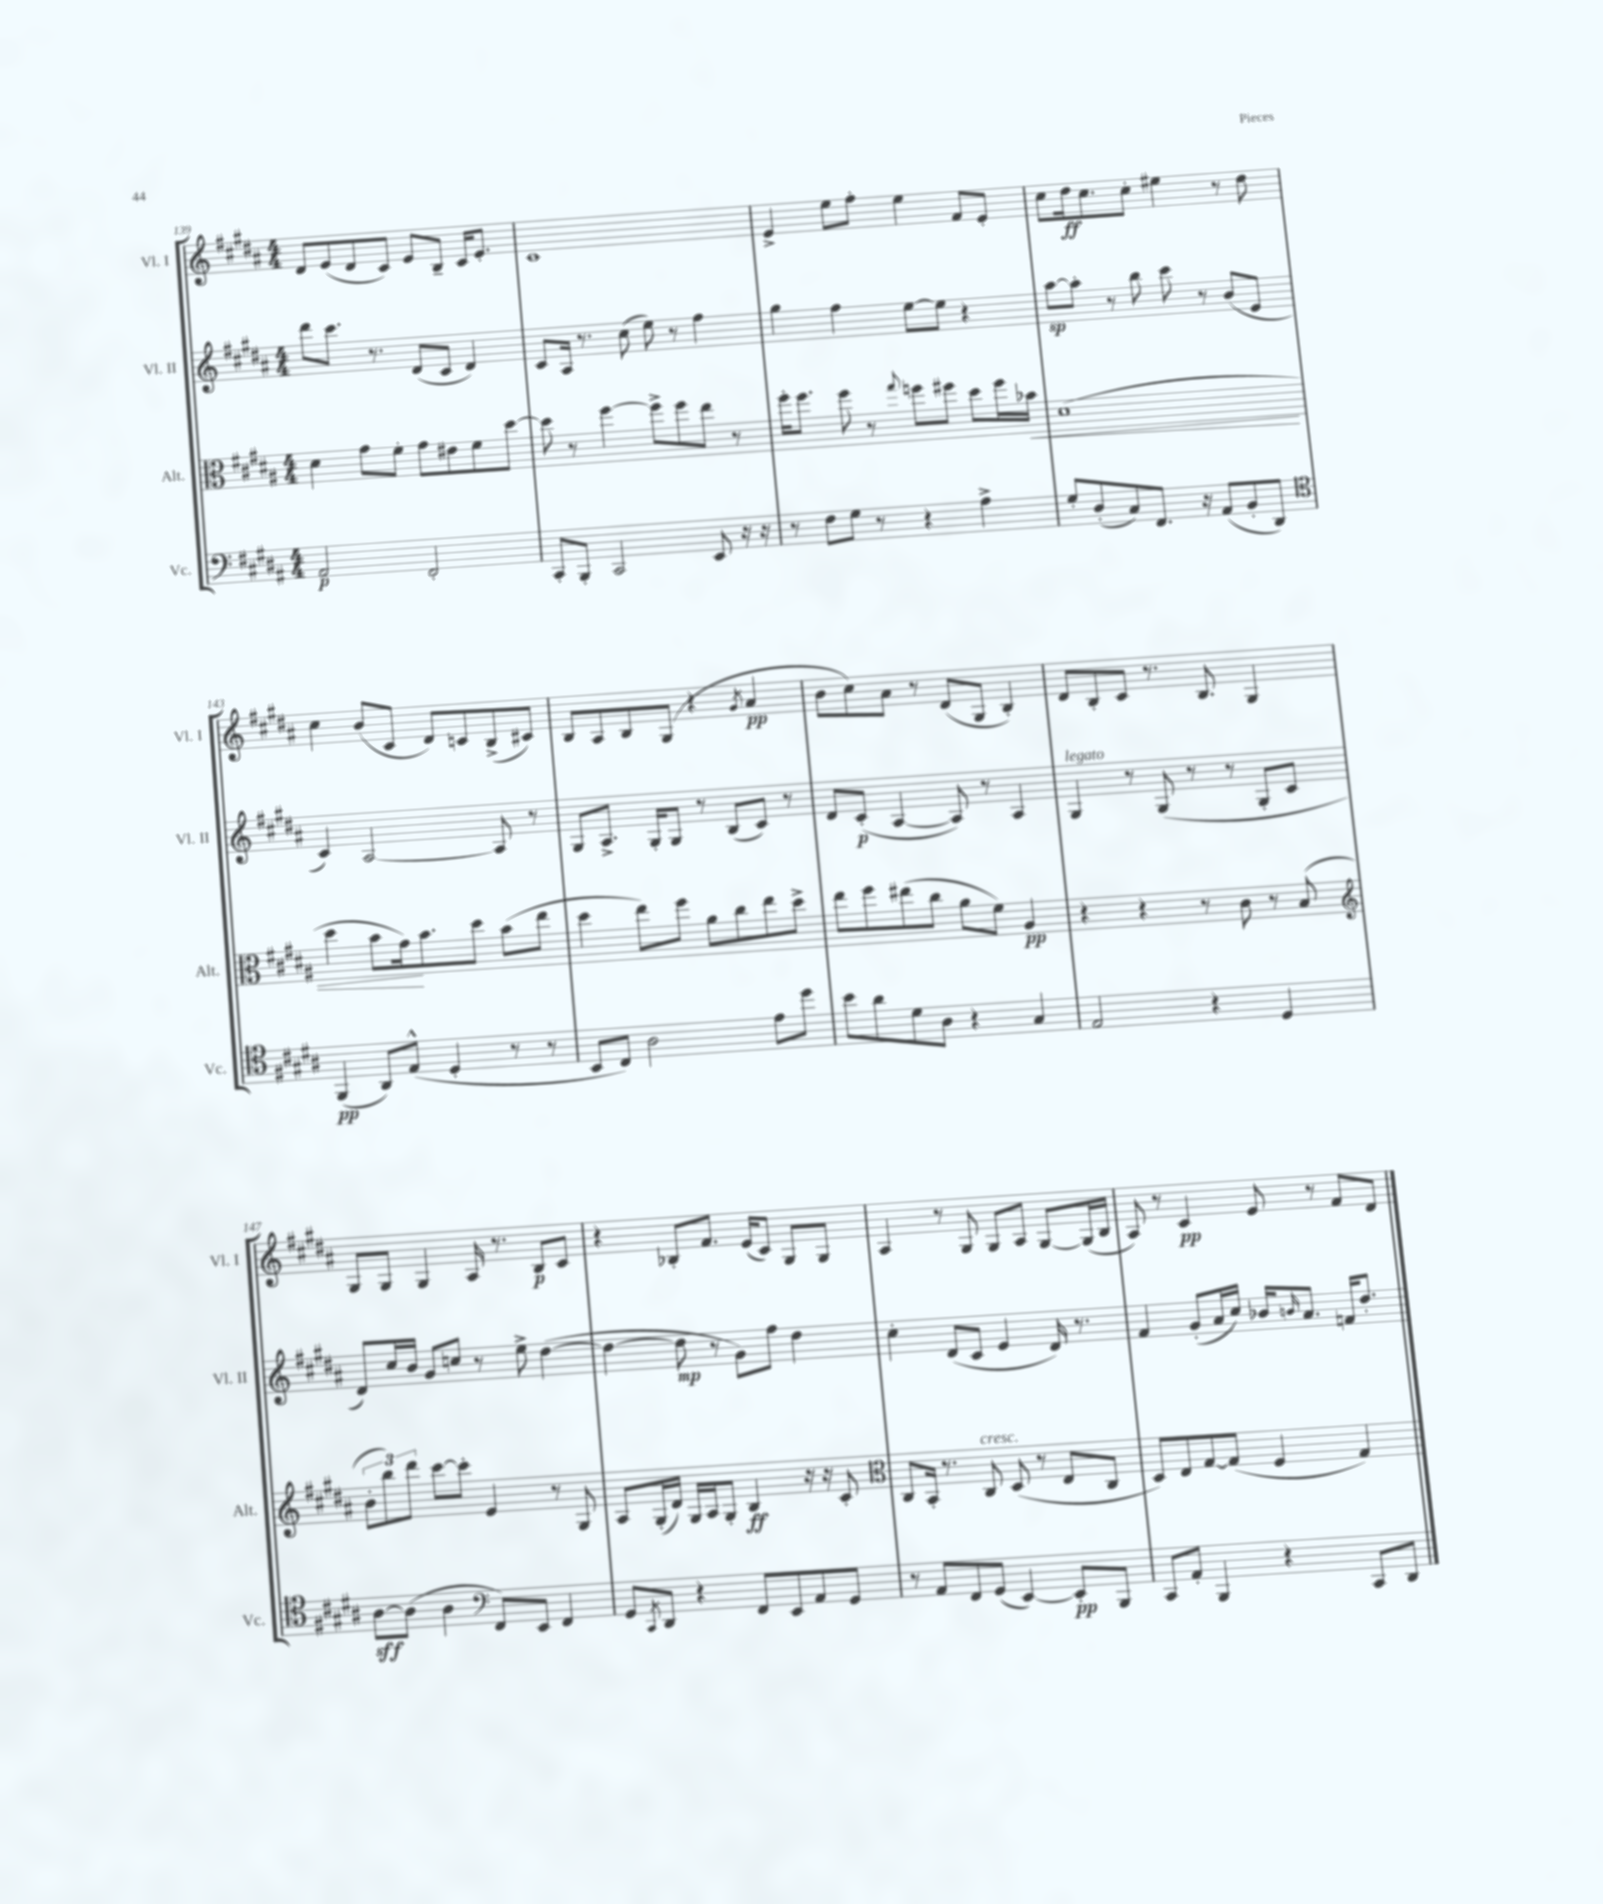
<<
\new StaffGroup <<
\new Staff = "s0" \with { instrumentName = "Vl. I" shortInstrumentName = "Vl. I" } {
    \clef treble \key b \major \numericTimeSignature \time 4/4
    dis'8 e'8( dis'8 cis'8) e'8 b8-- cis'16 e'8.-. |
    cis'1 |
    e'4-> e''8 fis''8-. e''4 fis'8 e'8-. |
    cis''8 dis''16\ff cis''8. cis''8-. eis''4 r8 dis''8 |
    cis''4 b'8( cis'8 dis'8) c'8 b8->( cis'8) |
    b8 ais8 b8 gis8( r4 \acciaccatura { gis'8 } ais'4\pp |
    b'8 cis''8) ais'8 r8 dis'8( gis8 b4-.) |
    dis'8 b8-. cis'8 r8. b8. gis4 |
    gis8 gis8 gis4 ais16 r8. b8\p cis'8 |
    r4 bes8-. fis'8. e'16( cis'8) gis8 gis8 |
    ais4 r8 gis8 gis8 ais8 gis8~ gis16( b16 |
    ais8) r8 cis'4\pp e'8 r8 fis'8 dis'8 \bar "|." |
}
\new Staff = "s1" \with { instrumentName = "Vl. II" shortInstrumentName = "Vl. II" } {
    \clef treble \key b \major \numericTimeSignature \time 4/4
    dis'''8 cis'''8. r8. dis'8( cis'8 dis'4) |
    cis'8 ais16 r8. cis''8( e''8) r8 fis''4 |
    gis''4 fis''4 e''8~ e''8 r4 |
    ais''8~\sp ais''8-. r8 b''8 cis'''8 r8 b'8( e'8 |
    cis'4) ais2~ ais8 r8 |
    gis8 ais8.-> gis16-. gis8 r8 b8( cis'8) r8 |
    dis'8 cis'8-.\p( ais4~ ais8) r8 ais4 |
    gis4^\markup { \italic "legato" } r8 gis8( r8 r8 gis8-. cis'8 |
    dis'8) cis''16 b'16 gis'8 c''8 r8 e''8-> dis''4~( |
    dis''4~ dis''8\mp r8 gis'8) fis''8 dis''4 |
    cis''4-. dis'8( cis'8 e'4 dis'16) r8. |
    fis'4 gis'8-.( ais'16 cis''16) bes'16 \grace { b'16 } ais'8. f'16 dis''8.-. \bar "|." |
}
\new Staff = "s2" \with { instrumentName = "Alt." shortInstrumentName = "Alt." } {
    \clef alto \key b \major \numericTimeSignature \time 4/4
    dis'4 gis'8 fis'8-. gis'8 eis'8 fis'8 dis''8~ |
    dis''8 r8 fis''4~ fis''8-> fis''8 e''8 r8 |
    fis''16-. fis''8. fis''8 r8 \appoggiatura { gis''8 } f''8 fis''8 dis''8 fis''16 bes'16\< |
    dis'1( |
    dis''4 b'8 gis'16\!) b'8. dis''8 b'8( e''8 |
    dis''4 e''8) fis''8 ais'8 cis''8 e''8 dis''8-> |
    e''8 fis''8 eis''8( cis''8 ais'8 fis'8) ais4\pp |
    r4 r4 r8 cis'8 r8 b8( |
    \clef treble \tuplet 3/2 { b'8-. b''8) dis'''8 } cis'''8~ cis'''8-. e'4 r8 gis8 |
    ais8 gis16-.( dis'16) gis16 ais16 gis8-. b4\ff r16 r16 cis'8-. |
    \clef alto cis8 b,16-. r8. cis8^\markup { \italic "cresc." } dis8( r8 e8 cis8 |
    dis8) e8 gis8~ gis8( fis4 gis4) \bar "|." |
}
\new Staff = "s3" \with { instrumentName = "Vc." shortInstrumentName = "Vc." } {
    \clef bass \key b \major \numericTimeSignature \time 4/4
    ais,2\p fis,2-. |
    cis,8-. b,,8-. cis,2 e,8 r16 r16 |
    r8 fis8 gis8 r8 r4 ais4-> |
    gis8-. dis8-.( cis8) fis,8. r16 ais,8( b,8-. dis,8) |
    \clef tenor fis,4\pp( ais,8) e8-^( dis4-. r8 r8 |
    b,8 cis8) ais2 e'8 dis''8 |
    b'8 ais'8 dis'8 ais8 r4 gis4 |
    e2 r4 dis4 |
    ais8~\sff ais8( ais4 \clef bass fis,8) e,8 fis,4 |
    gis,8 \acciaccatura { cis,8 } dis,8 r4 fis,8 e,8 ais,8 gis,8 |
    r8 ais,8 fis,8 gis,8( e,4~) e,8-.\pp b,,8 |
    cis,8 ais,8-. b,,4 r4 cis,8 dis,8 \bar "|." |
}
>>
>>
\layout { \context { \Score currentBarNumber = #139 } }
